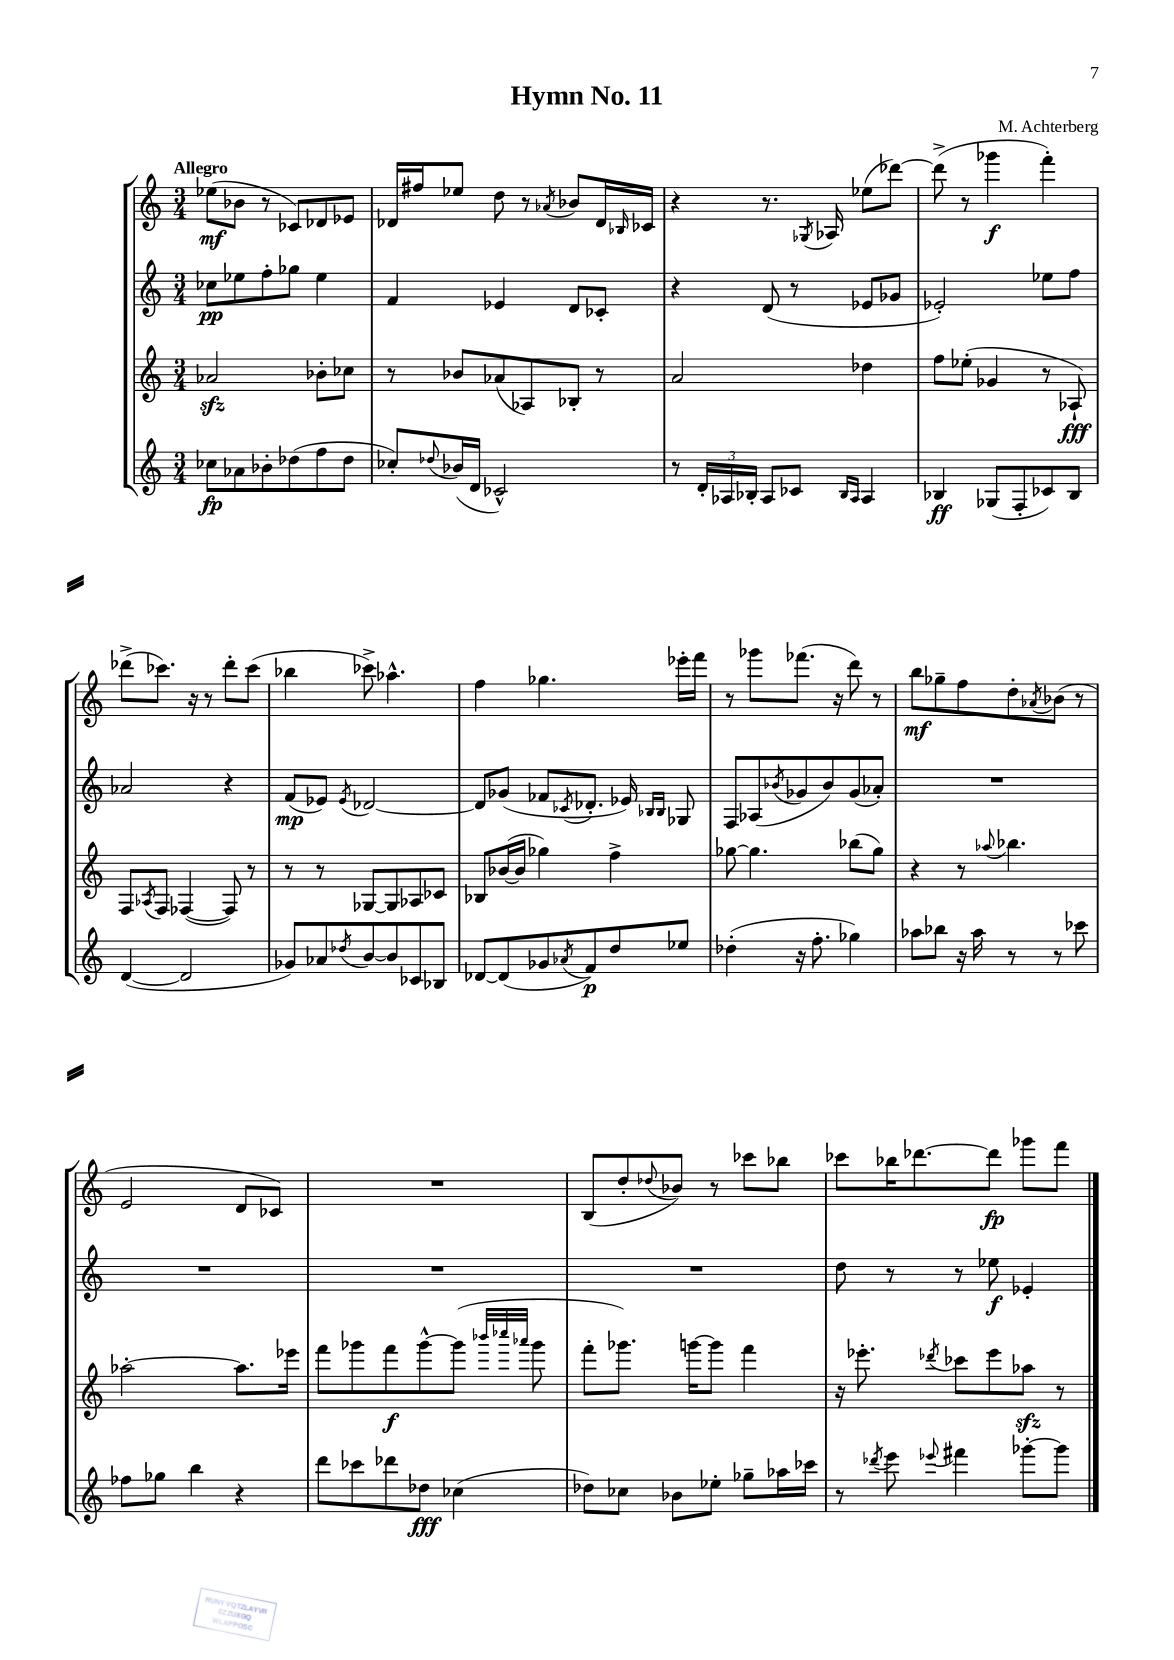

**kern	**dynam	**kern	**dynam	**kern	**dynam	**kern	**dynam
*part4	*part4	*part3	*part3	*part2	*part2	*part1	*part1
*staff4	*staff4	*staff3	*staff3	*staff2	*staff2	*staff1	*staff1
*clefG2	*	*clefG2	*	*clefG2	*	*clefG2	*
*k[]	*	*k[]	*	*k[]	*	*k[]	*
*M3/4	*	*M3/4	*	*M3/4	*	*M3/4	*
=1	=1	=1	=1	=1	=1	=1	=1
!	!	!	!	!	!	!LO:TX:a:B:t=Allegro	!
8cc-X\L	fp	2a-Xzz/	.	8cc-X\L	pp	(8ee-X\L	mf
8a-X\	.	.	.	8ee-X\	.	8b-X\J	.
8b-X'\	.	.	.	8ff'\	.	8r	.
(8dd-X\	.	.	.	8gg-X\J	.	8c-X/L)	.
8ff\	.	8b-X'\L	.	4ee-\	.	8d-X/	.
8dd-\J	.	8cc-X\J	.	.	.	8e-X/J	.
=2	=2	=2	=2	=2	=2	=2	=2
8cc-X'/L)	.	8r	.	4f/	.	16d-X/LL	.
.	.	.	.	.	.	16ff#X/J	.
8qqdd-X/	.	.	.	.	.	.	.
(16b-X/L	.	8b-X/L	.	.	.	8ee-X/J	.
16d/JJ	.	.	.	.	.	.	.
2c-X^^/)	.	(8a-X/	.	4e-X/	.	8dd\	.
.	.	8A-X/)	.	.	.	8r	.
.	.	.	.	.	.	8qa-X/	.
.	.	8B-X'/J	.	8d/L	.	8b-X/L	.
.	.	8r	.	8c-X'/J	.	16d-/L	.
.	.	.	.	.	.	16qqB-X/	.
.	.	.	.	.	.	16c-X/JJ	.
=3	=3	=3	=3	=3	=3	=3	=3
8r	.	2a/	.	4r	.	4r	.
24d'/LL	.	.	.	.	.	.	.
24A-X/	.	.	.	.	.	.	.
24B-X'/JJ	.	.	.	.	.	.	.
8A-/L	.	.	.	(8d/	.	8.r	.
8c-X/J	.	.	.	8r	.	.	.
.	.	.	.	.	.	8qG-X/	.
.	.	.	.	.	.	16A-X/	.
16qqB-/LL	.	.	.	.	.	.	.
16qqA-/JJ	.	.	.	.	.	.	.
4A-/	.	4dd-X\	.	8e-X/L	.	(8ee-X\L	.
.	.	.	.	8g-X/J	.	[8ddd-X\J)	.
=4	=4	=4	=4	=4	=4	=4	=4
4B-X/	ff	8ff\L	.	2e-X'/)	.	(8ddd-^\]	.
.	.	(8ee-X'\J	.	.	.	8r	.
(8G-X/L	.	4g-X/	.	.	.	4ggg-X\	f
8F'/	.	.	.	.	.	.	.
8c-X/)	.	8r	.	8ee-X\L	.	4fff'\)	.
8B-/J	.	8A-X`/)	fff	8ff\J	.	.	.
!!LO:LB:g=z
=5	=5	=5	=5	=5	=5	=5	=5
([4d/	.	8F/L	.	2a-X/	.	(8ddd-X^\L	.
.	.	8qA-X/	.	.	.	.	.
.	.	8F/J	.	.	.	8.ccc-X\J)	.
2d/]	.	([4F-X/	.	.	.	.	.
.	.	.	.	.	.	16r	.
.	.	.	.	.	.	8r	.
.	.	8F-/])	.	4r	.	8ddd-'\L	.
.	.	8r	.	.	.	(8ccc-\J	.
=6	=6	=6	=6	=6	=6	=6	=6
8g-X/L)	.	8r	.	(8f/L	mp	4bb-X\	.
8a-X/	.	8r	.	8e-X/J)	.	.	.
8qdd-X/	.	.	.	8qe-/	.	.	.
[8b/	.	[8G-X/L	.	[2d-X/	.	8ccc-X^\)	.
8b/]	.	8G-/]	.	.	.	4.aa-X^^\	.
8c-X/	.	8A-X/	.	.	.	.	.
8B-X/J	.	8c-X/J	.	.	.	.	.
=7	=7	=7	=7	=7	=7	=7	=7
[8d-X/L	.	8B-X/L	.	8d-/L]	.	4ff\	.
(8d-/]	.	([16b-X/L	.	(8g-X/J	.	.	.
.	.	16b-/JJ]	.	.	.	.	.
8g-X/	.	4gg-X\)	.	8f-X/L	.	4.gg-X\	.
8qa-X/	.	.	.	8qc-X/	.	.	.
8f/)	p	.	.	8.d-X'/J	.	.	.
8dd/	.	4ff^\	.	.	.	.	.
.	.	.	.	16e-X/)	.	.	.
.	.	.	.	16qqB-X/LL	.	.	.
.	.	.	.	16qqB-/JJ	.	.	.
8ee-X/J	.	.	.	8G-X/	.	16eee-X'\LL	.
.	.	.	.	.	.	16fff\JJ	.
=8	=8	=8	=8	=8	=8	=8	=8
(4dd-X'\	.	[8gg-X\	.	8F/L	.	8r	.
.	.	4.gg-\]	.	(8A-X/	.	8ggg-X\L	.
.	.	.	.	8qb-X/	.	.	.
16r	.	.	.	8g-X/	.	(8.fff-X\J	.
8.ff'\	.	.	.	.	.	.	.
.	.	.	.	8b-/)	.	.	.
.	.	.	.	.	.	16r	.
4gg-X\)	.	(8bb-X\L	.	(8g-/	.	8ddd\)	.
.	.	8gg-\J)	.	8a-X'/J)	.	8r	.
=9	=9	=9	=9	=9	=9	=9	=9
8aa-X\L	.	4r	.	2.r	.	8bb\L	mf
8bb-X\J	.	.	.	.	.	8gg-X~\	.
16r	.	8r	.	.	.	8ff\	.
16aa-\	.	.	.	.	.	.	.
.	.	8qqaa-X/	.	.	.	.	.
8r	.	4.bb-X\	.	.	.	8dd'\	.
.	.	.	.	.	.	8qa-X/	.
8r	.	.	.	.	.	(8b-X\J	.
8ccc-X\	.	.	.	.	.	8r	.
!!LO:LB:g=z
=10	=10	=10	=10	=10	=10	=10	=10
8ff-X\L	.	[2aa-X'\	.	2.r	.	2e/	.
8gg-X\J	.	.	.	.	.	.	.
4bb\	.	.	.	.	.	.	.
4r	.	8.aa-\L]	.	.	.	8d/L	.
.	.	.	.	.	.	8c-X/J)	.
.	.	16eee-X\Jk	.	.	.	.	.
=11	=11	=11	=11	=11	=11	=11	=11
8ddd\L	.	8fff\L	.	2.r	.	2.r	.
8ccc-X\	.	8ggg-X\	.	.	.	.	.
8ddd-X\	.	8fff\	f	.	.	.	.
8dd-X\J	fff	[8ggg-^^\	.	.	.	.	.
(4cc-X\	.	(8ggg-\J]	.	.	.	.	.
.	.	32qqbbb-X/LLL	.	.	.	.	.
.	.	32qqcccc-X/	.	.	.	.	.
.	.	32qqaaa-X/JJJ	.	.	.	.	.
.	.	8ggg-\	.	.	.	.	.
=12	=12	=12	=12	=12	=12	=12	=12
8dd-X\L)	.	8fff'\L	.	2.r	.	(8B/L	.
8cc-X\J	.	8.ggg-X\J)	.	.	.	8dd'/	.
.	.	.	.	.	.	8qqdd-X/	.
8b-X\L	.	.	.	.	.	8b-X/J)	.
.	.	[16gggn\KL	.	.	.	.	.
8ee-X'\J	.	8ggg\J]	.	.	.	8r	.
8gg-X~\L	.	4fff\	.	.	.	8ccc-X\L	.
16aa-X\L	.	.	.	.	.	8bb-X\J	.
16ccc-X\JJ	.	.	.	.	.	.	.
=13	=13	=13	=13	=13	=13	=13	=13
8r	.	16r	.	8dd\	.	8ccc-X\L	.
.	.	8.eee-X'\	.	.	.	.	.
8qddd-X/	.	.	.	.	.	.	.
8eee\	.	.	.	8r	.	16bb-X\K	.
.	.	.	.	.	.	[8.ddd-X\	.
8qqeee-X/	.	8qddd-X/	.	.	.	.	.
4fff#X\	.	8ccc-X\L	.	8r	.	.	.
.	.	8eee-\	.	8ee-X\	f	8ddd-\J]	fp
[8ggg-X'\L	.	8aa-Xzz\J	.	4e-X'/	.	8ggg-X\L	.
8ggg-\J]	.	8r	.	.	.	8fff\J	.
==	==	==	==	==	==	==	==
*-	*-	*-	*-	*-	*-	*-	*-
